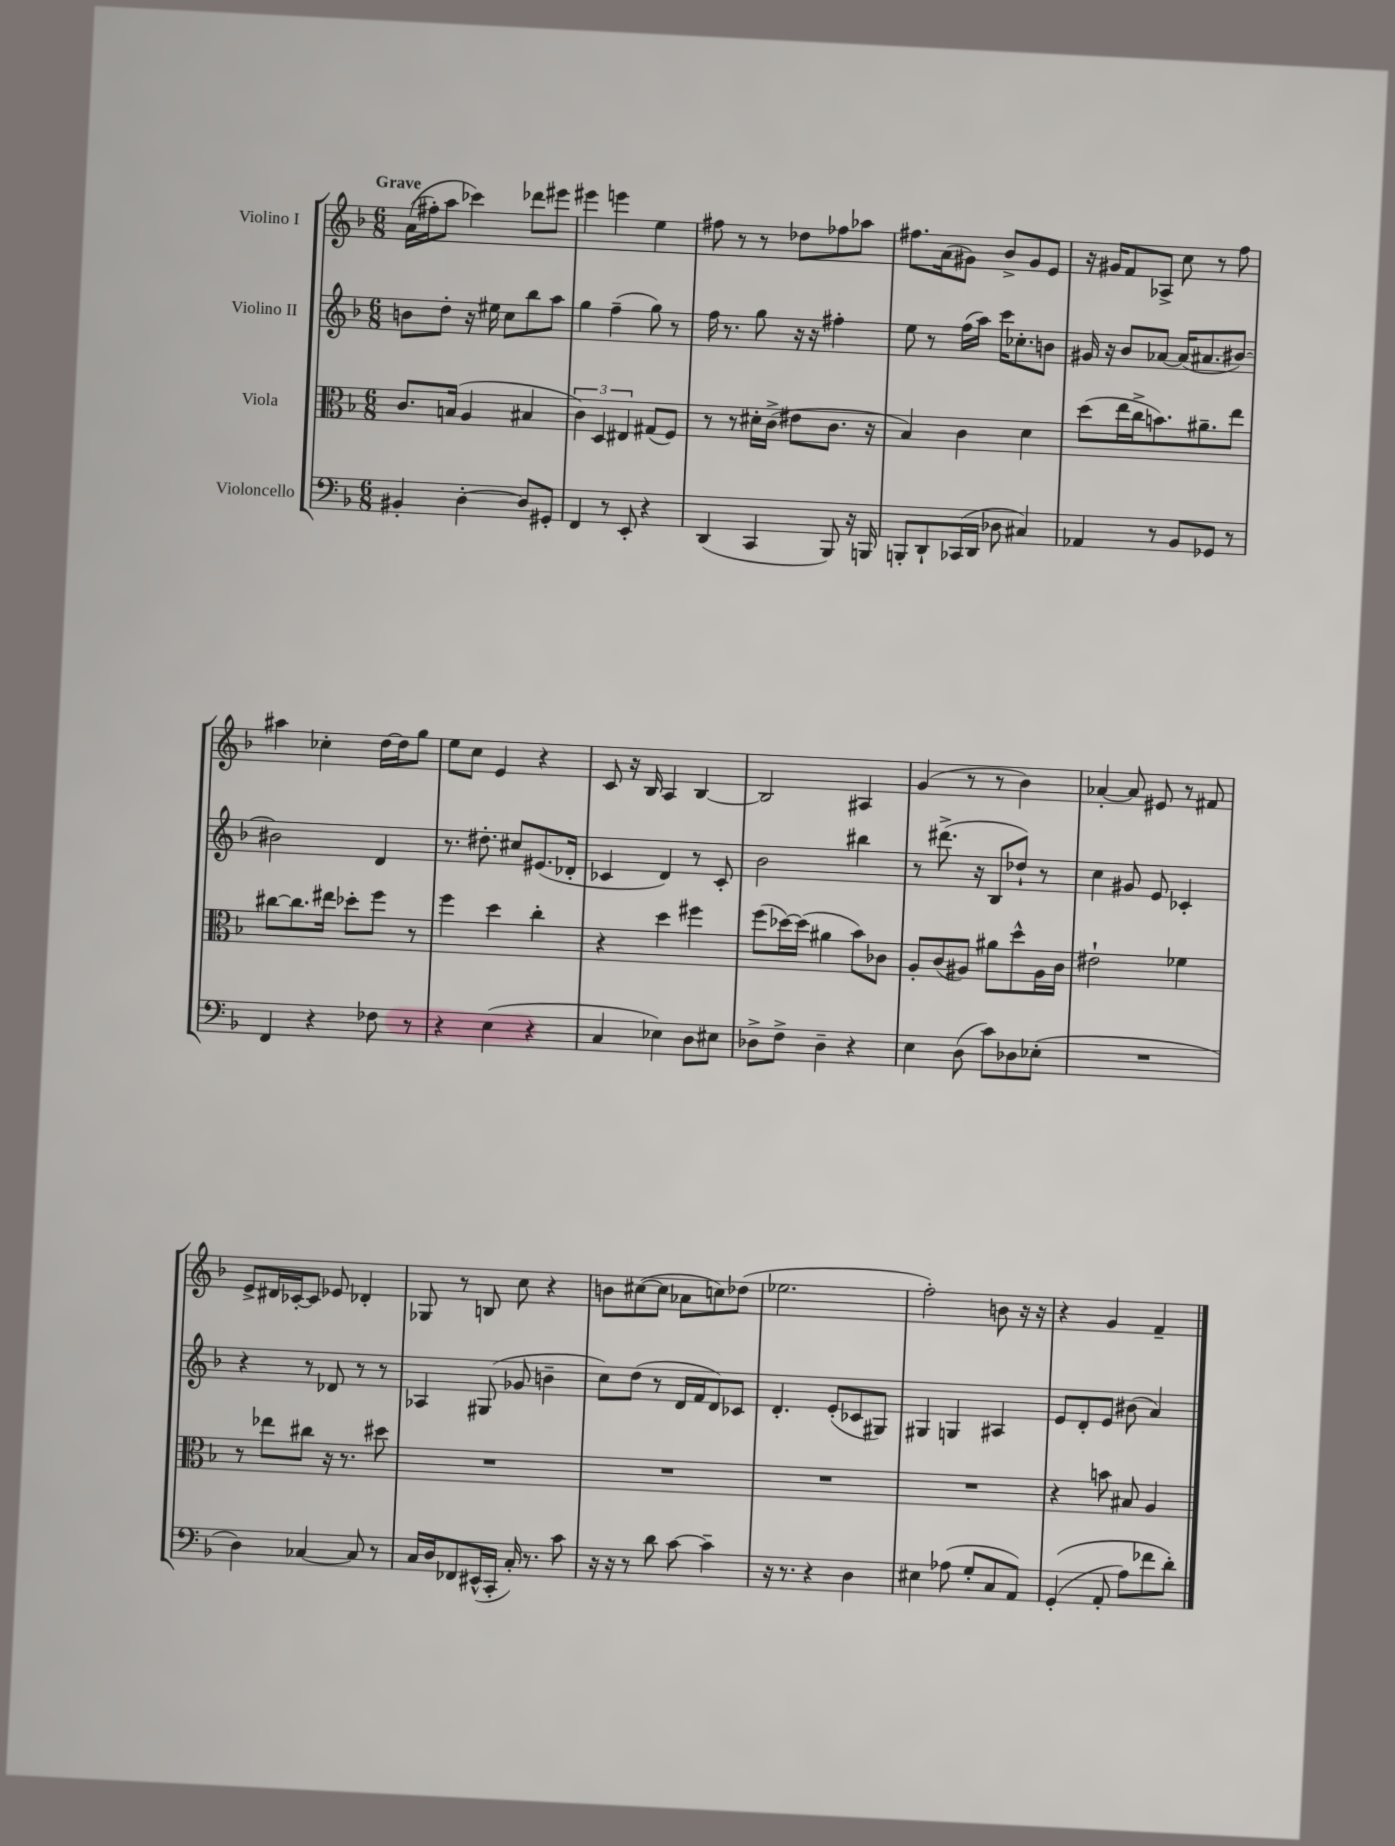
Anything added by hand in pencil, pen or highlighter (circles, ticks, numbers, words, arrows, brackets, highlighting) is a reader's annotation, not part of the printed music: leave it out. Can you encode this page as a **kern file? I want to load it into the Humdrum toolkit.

**kern	**kern	**kern	**kern
*staff4	*staff3	*staff2	*staff1
*clefF4	*clefC3	*clefG2	*clefG2
*k[b-]	*k[b-]	*k[b-]	*k[b-]
*M6/8	*M6/8	*M6/8	*M6/8
4BB#'	8.c	8b	&((16a
.	.	.	16ff#')
.	.	8dd'	8aa
.	(16B	.	.
[4D'	4A	16r	4ccc-&)
.	.	16ee#	.
.	.	8cc	.
8D]	4B#	8bb-	8ddd-
8GG#'	.	8aa	8eee#
=	=	=	=
4FF	6c)	4gg	4eee#
.	6D	.	.
8r	.	(4ff~	4eee
.	6E#	.	.
8EE'	.	.	.
4r	(8G#	8gg)	4ee
.	8F)	8r	.
=	=	=	=
(4DD	8r	16ff	8ff#
.	.	8.r	.
.	8r	.	8r
4CC	16d#'	8gg	8r
.	(16c^	.	.
.	8e#	16r	8dd-
.	.	16r	.
8BBB-)	8.c	4ff#'	8ff-
16r	.	.	8aa-
16BBB	16r	.	.
=	=	=	=
8BBB'	4B-)	8ee	8.ff#
8DD`	.	8r	.
.	.	.	(16a
(16CC-	4c	(16ff	8g#)
16DD	.	16aa)	.
8D-	.	16ccc	8b-^
.	.	8.cc-'	.
4C#)	4d	.	8g#
.	.	8b	8e
=	=	=	=
4AA-	(8dd	16g#	16r
.	.	16r	16g#
.	16ee	8b-	8f
.	16cc^	.	.
8r	8.b)	[8a-	8A-^
8BB-	.	(16a-]	8cc
.	8.a#~	8.a#	.
8GG-	.	.	8r
8r	8ee	[8b#)	8ff
=	=	=	=
4FF	[8cc#	2b#]	4aa#
.	8.cc#]	.	.
4r	.	.	4cc-'
.	16ee#	.	.
.	8dd-'	.	.
8F-	8ff	4d	[16dd
.	.	.	16dd]
8r	8r	.	8gg
=	=	=	=
4r	4ff	8.r	8ee
.	.	.	8cc
.	.	8.dd#'	.
(4E	4dd	.	4e
.	.	8cc#	.
4r	4cc'	(8.e#	4r
.	.	16d-'	.
=	=	=	=
4C	4r	4c-	8c
.	.	.	16r
.	.	.	16B-
4E-)	4dd	4d)	4A
8D	4ff#	8r	[4B-
8E#	.	8c-'	.
=	=	=	=
8D-^	(8ff	2b-	2B-]
8F^	[16dd-)	.	.
.	(16dd-]	.	.
4D-~	4a#	.	.
4r	8b-)	4bb#	4A#
.	8c-	.	.
=	=	=	=
4E	8A'	8r	(4g
.	(8c	(8.ddd#^	.
(8D	8A#)	.	8r
.	.	16r	.
8c)	8a#	8B-	8r
8D-	8dd^^	8dd-`)	4b-)
(8E-'	16A#	8r	.
.	16c	.	.
=	=	=	=
2.r	2e#`	4cc	[4a-'
.	.	8g#	8a-]
.	.	8e	8e#
.	4f-	4c-'	8r
.	.	.	8f#
=	=	=	=
4D)	8r	4r	8e^
.	8ee-	.	16d#
.	.	.	[16c-'
[4C-	8cc#	8r	8c-]
.	16r	8d-	8e-
.	8.r	.	.
8C-]	.	8r	4d-'
8r	8dd#	8r	.
=	=	=	=
16C	2.r	4A-	8G-
16D	.	.	.
8FF-	.	.	8r
(16EE#^^	.	(8G#	8B
16CC'	.	.	.
16C')	.	8g-	8cc
8.r	.	.	.
.	.	4b~	4r
8c	.	.	.
=	=	=	=
16r	2.r	8cc)	8b
16r	.	.	.
8r	.	(8dd	([8cc#
8d	.	8r	8cc#]
[8c	.	16d	8a-
.	.	16f	.
4c~]	.	8d)	8cc)
.	.	8c-	(8dd-
=	=	=	=
16r	2.r	4.d'	2.ee-
8.r	.	.	.
4r	.	.	.
.	.	(8e'	.
4D	.	8c-	.
.	.	8G#)	.
=	=	=	=
4E#	2.r	4G#	2ff')
(8A-	.	4G	.
8G'	.	.	.
8C	.	4A#	8b
8AA)	.	.	16r
.	.	.	16r
=	=	=	=
&((4GG'	4r	8e	4r
.	.	8d'	.
8AA'	8b	8e	4g
8A)	8B#	(8b#	.
8f-	4A	4a)	4f~
8d'&)	.	.	.
==	==	==	==
*-	*-	*-	*-
